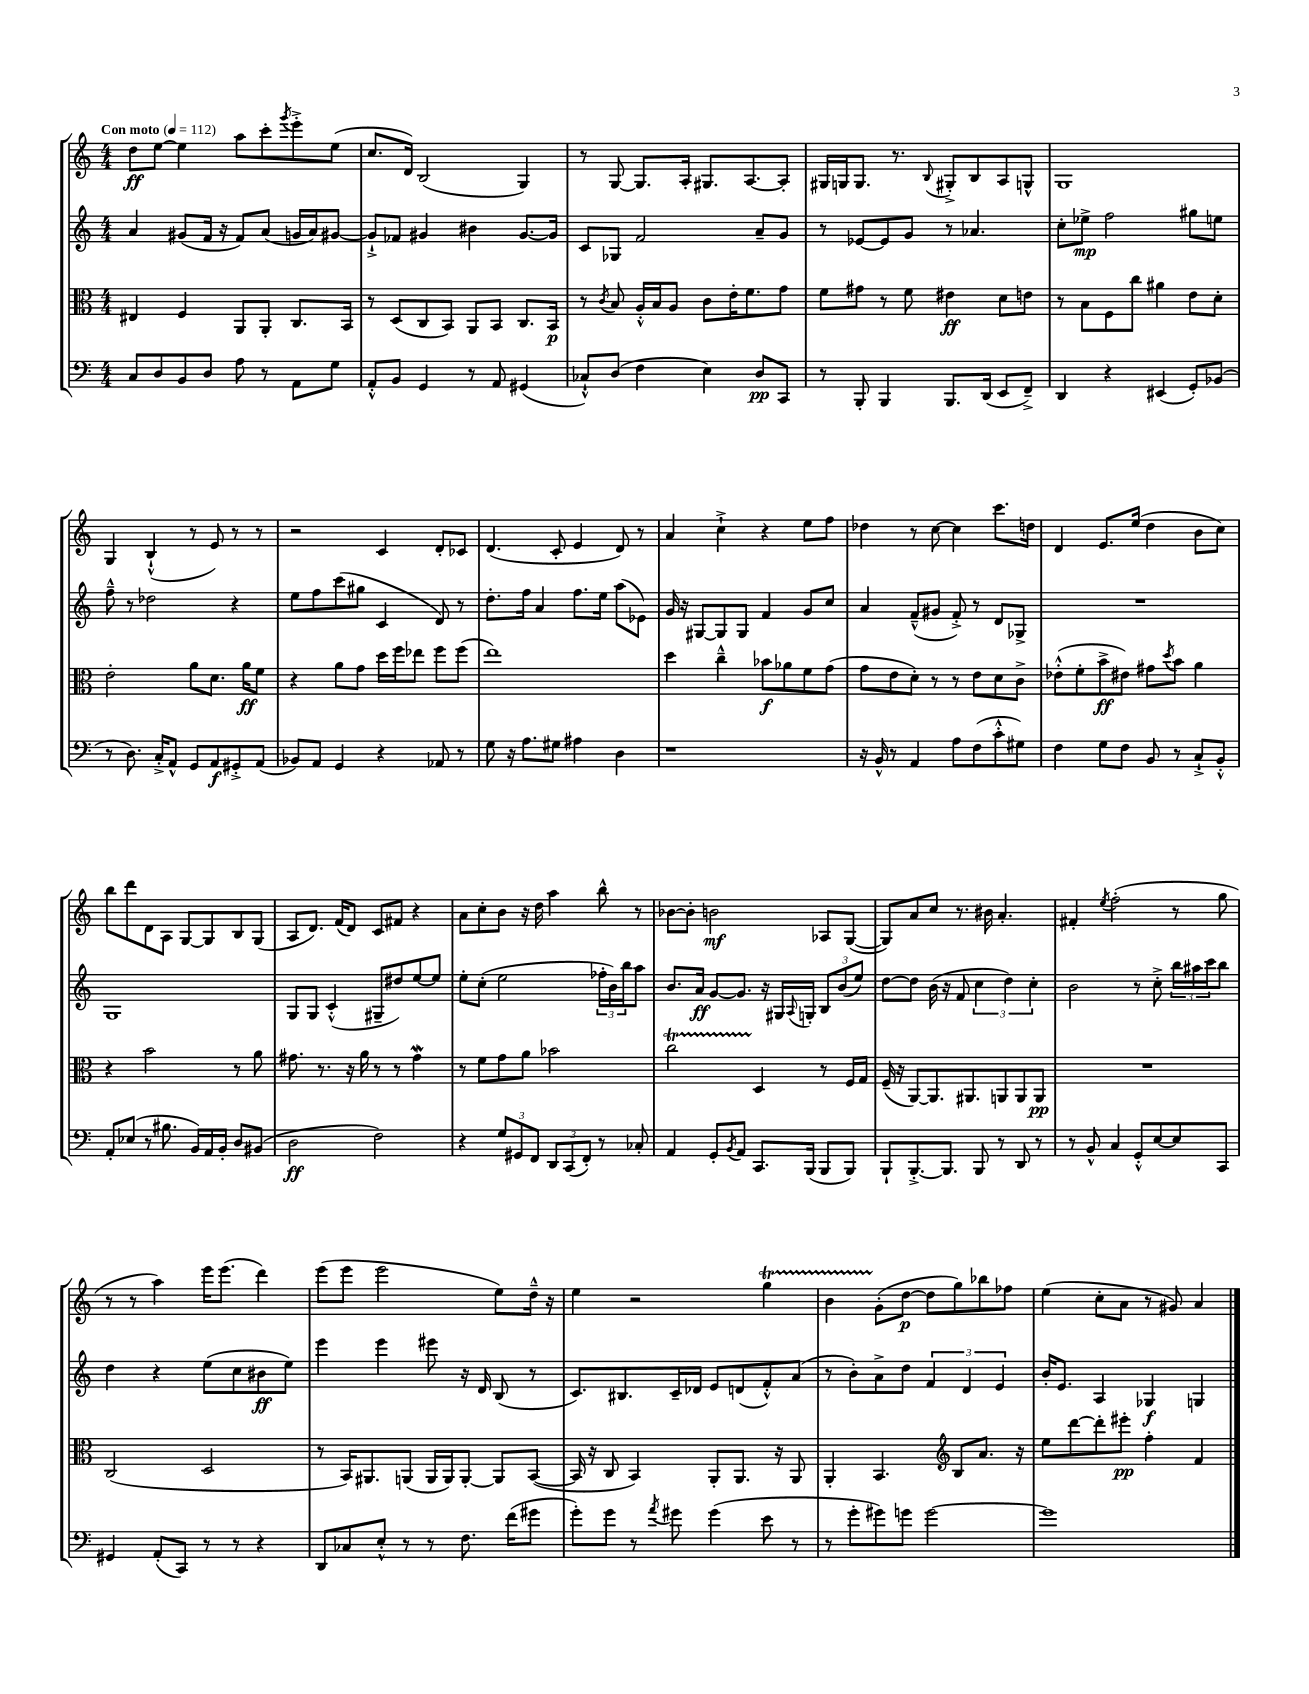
<<
\new StaffGroup <<
\new Staff = "s0" {
    \clef treble \key c \major \numericTimeSignature \time 4/4 \tempo "Con moto" 4 = 112
    d''8\ff e''8~ e''4 a''8 c'''8-. \acciaccatura { g'''8 } e'''8-.-> e''8( |
    c''8. d'16) b2( g4) |
    r8 g8~ g8. a16-. gis8. a8.~ a8-. |
    gis16 g16 g8. r8. \appoggiatura { b8 } gis8-.-> b8 a8 g8-^ |
    g1 |
    g4 b4-!-^( r8 e'8) r8 r8 |
    r2 c'4 d'8-. ces'8 |
    d'4.( c'8-. e'4 d'8) r8 |
    a'4 c''4-!-> r4 e''8 f''8 |
    des''4 r8 c''8~ c''4 c'''8. d''16 |
    d'4 e'8. e''16( d''4 b'8 c''8) |
    b''8 d'''8 d'8 a8 g8~ g8 b8 g8( |
    a8 d'8.) f'16( d'8) c'8 fis'8 r4 |
    a'8 c''8-. b'8 r16 d''16 a''4 b''8-^ r8 |
    bes'8~ bes'8-. b'2\mf aes8 g8~( |
    g8) a'8 c''8 r8. bis'16 a'4.-. |
    fis'4-. \acciaccatura { e''8 } f''2-.( r8 g''8 |
    r8 r8 a''4) e'''16 e'''8.( d'''4) |
    e'''8( e'''8 e'''2 e''8) d''16---^ r16 |
    e''4 r2 g''4\startTrillSpan |
    b'4 g'8-.\stopTrillSpan( d''8~\p d''8 g''8) bes''8 fes''8 |
    e''4( c''8-. a'8 r8 gis'8) a'4 \bar "|." |
}
\new Staff = "s1" {
    \clef treble \key c \major \numericTimeSignature \time 4/4
    a'4 gis'8( f'16 r16 f'8) a'8( g'16 a'16) gis'8~ |
    gis'8-!-> fes'8 gis'4 bis'4 gis'8.~ gis'16 |
    c'8 ges8 f'2 a'8-- g'8 |
    r8 ees'8~ ees'8 g'8 r8 aes'4. |
    c''8-. ees''8->\mp f''2 gis''8 e''8 |
    f''8---^ r8 des''2 r4 |
    e''8 f''8 c'''8( gis''8 c'4 d'8) r8 |
    d''8.-. f''16 a'4 f''8. e''16 a''8( ees'8) |
    g'16 r16 gis8~ gis8 gis8 f'4 g'8 c''8 |
    a'4 f'8---^( gis'8 f'8-.->) r8 d'8 ges8-> |
    R1 |
    g1 |
    g8 g8 c'4-.-^( gis8-- dis''8) e''8~ e''8 |
    e''8-. c''8-.( e''2 \tuplet 3/2 { fes''16-. b'16) b''16 } a''8 |
    b'8. a'16\ff g'8~ g'8. r16 gis16 \appoggiatura { a8 } g16-. \tuplet 3/2 { b8 b'8( e''8) } |
    d''8~ d''8 b'16( r16 f'8 \tuplet 3/2 { c''4 d''4) c''4-. } |
    b'2 r8 c''8-.-> \tuplet 3/2 { b''16 ais''16 c'''16 } b''8 |
    d''4 r4 e''8( c''8 bis'8\ff e''8) |
    e'''4 e'''4 eis'''8 r16 d'16 b8( r8 |
    c'8.) bis8. c'16-- des'16 e'8 d'8( f'8-.-^) a'8( |
    r8 b'8-.) a'8-> d''8 \tuplet 3/2 { f'4 d'4 e'4 } |
    b'16-. e'8. a4 ges4\f g4 \bar "|." |
}
\new Staff = "s2" {
    \clef alto \key c \major \numericTimeSignature \time 4/4
    eis4 f4 a,8 a,8-. c8. b,16 |
    r8 d8( c8 b,8) a,8 b,8 c8. b,16\p |
    r8 \acciaccatura { c'8 } b8 a16-.-^ b16 a8 c'8 e'16-. f'8. g'8 |
    f'8 gis'8 r8 f'8 eis'4\ff d'8 e'8 |
    r8 b8 f8 c''8 ais'4 e'8 d'8-. |
    e'2-. a'8 d'8. a'16\ff f'8 |
    r4 a'8 g'8 d''16 f''16 ees''8 f''8 f''8( |
    e''1) |
    d''4 c''4---^ bes'8\f aes'8 f'8 g'8( |
    g'8 e'8 d'8-.) r8 r8 e'8 d'8 c'8-> |
    ees'8-.-^( f'8-. b'8->\ff eis'8) gis'8 \acciaccatura { d''8 } b'8 a'4 |
    r4 b'2 r8 a'8 |
    gis'8. r8. r16 a'16 r8 r8 gis'4\mordent |
    r8 f'8 g'8 a'8 bes'2 |
    c''2\startTrillSpan d4\stopTrillSpan r8 f16 g16 |
    f16--( r16 a,8~) a,8. ais,8. a,8 a,8 a,8\pp |
    R1 |
    c2( d2 |
    r8 b,16) ais,8. a,8( a,16 a,16) a,8~-. a,8 b,8~( |
    b,16 r16 c8 b,4) a,8-. a,8. r16 a,8 |
    a,4-. b,4. \clef treble b8 a'8. r16 |
    e''8 d'''8~ d'''8-. eis'''8-.\pp f''4-. f'4 \bar "|." |
}
\new Staff = "s3" {
    \clef bass \key c \major \numericTimeSignature \time 4/4
    c8 d8 b,8 d8 a8 r8 a,8 g8 |
    a,8-.-^ b,8 g,4 r8 a,8 gis,4( |
    ces8-!-^) d8( f4 e4) d8\pp c,8 |
    r8 b,,8-. b,,4 b,,8. d,16( e,8 f,8--->) |
    d,4 r4 eis,4( g,8-.) bes,8( |
    r8 d8.) c16-.-> a,8-^ g,8 a,8\f gis,8-.-> a,8( |
    bes,8) a,8 g,4 r4 aes,8 r8 |
    g8 r16 a8. gis8 ais4 d4 |
    r1 |
    r16 b,16-^ r8 a,4 a8 f8( c'8-.-^ gis8) |
    f4 g8 f8 b,8 r8 c8-!-> b,8-.-^ |
    a,8-. ees8( r8 bis8. b,16) a,16 b,16-. d8 bis,8( |
    d2\ff f2) |
    r4 \tuplet 3/2 { g8 gis,8 f,8 } \tuplet 3/2 { d,8 c,8( f,8-.) } r8 ces8-. |
    a,4 g,8-. \acciaccatura { b,8 } a,8 c,8. b,,16( b,,8 b,,8) |
    b,,8-! b,,8.~-.-> b,,8. b,,8 r8 d,8 r8 |
    r8 b,8-^ c4 g,8-.-^ e8~ e8 c,8 |
    gis,4 a,8-.( c,8) r8 r8 r4 |
    d,8 ces8 e8-.-^ r8 r8 f8. f'16( gis'8 |
    g'8-.) g'8 r8 \acciaccatura { a'8 } gis'8 gis'4( e'8 r8 |
    r8 g'8-. gis'8) g'8 g'2~ |
    g'1 \bar "|." |
}
>>
>>
\layout { \context { \Score \remove "Bar_number_engraver" } }
